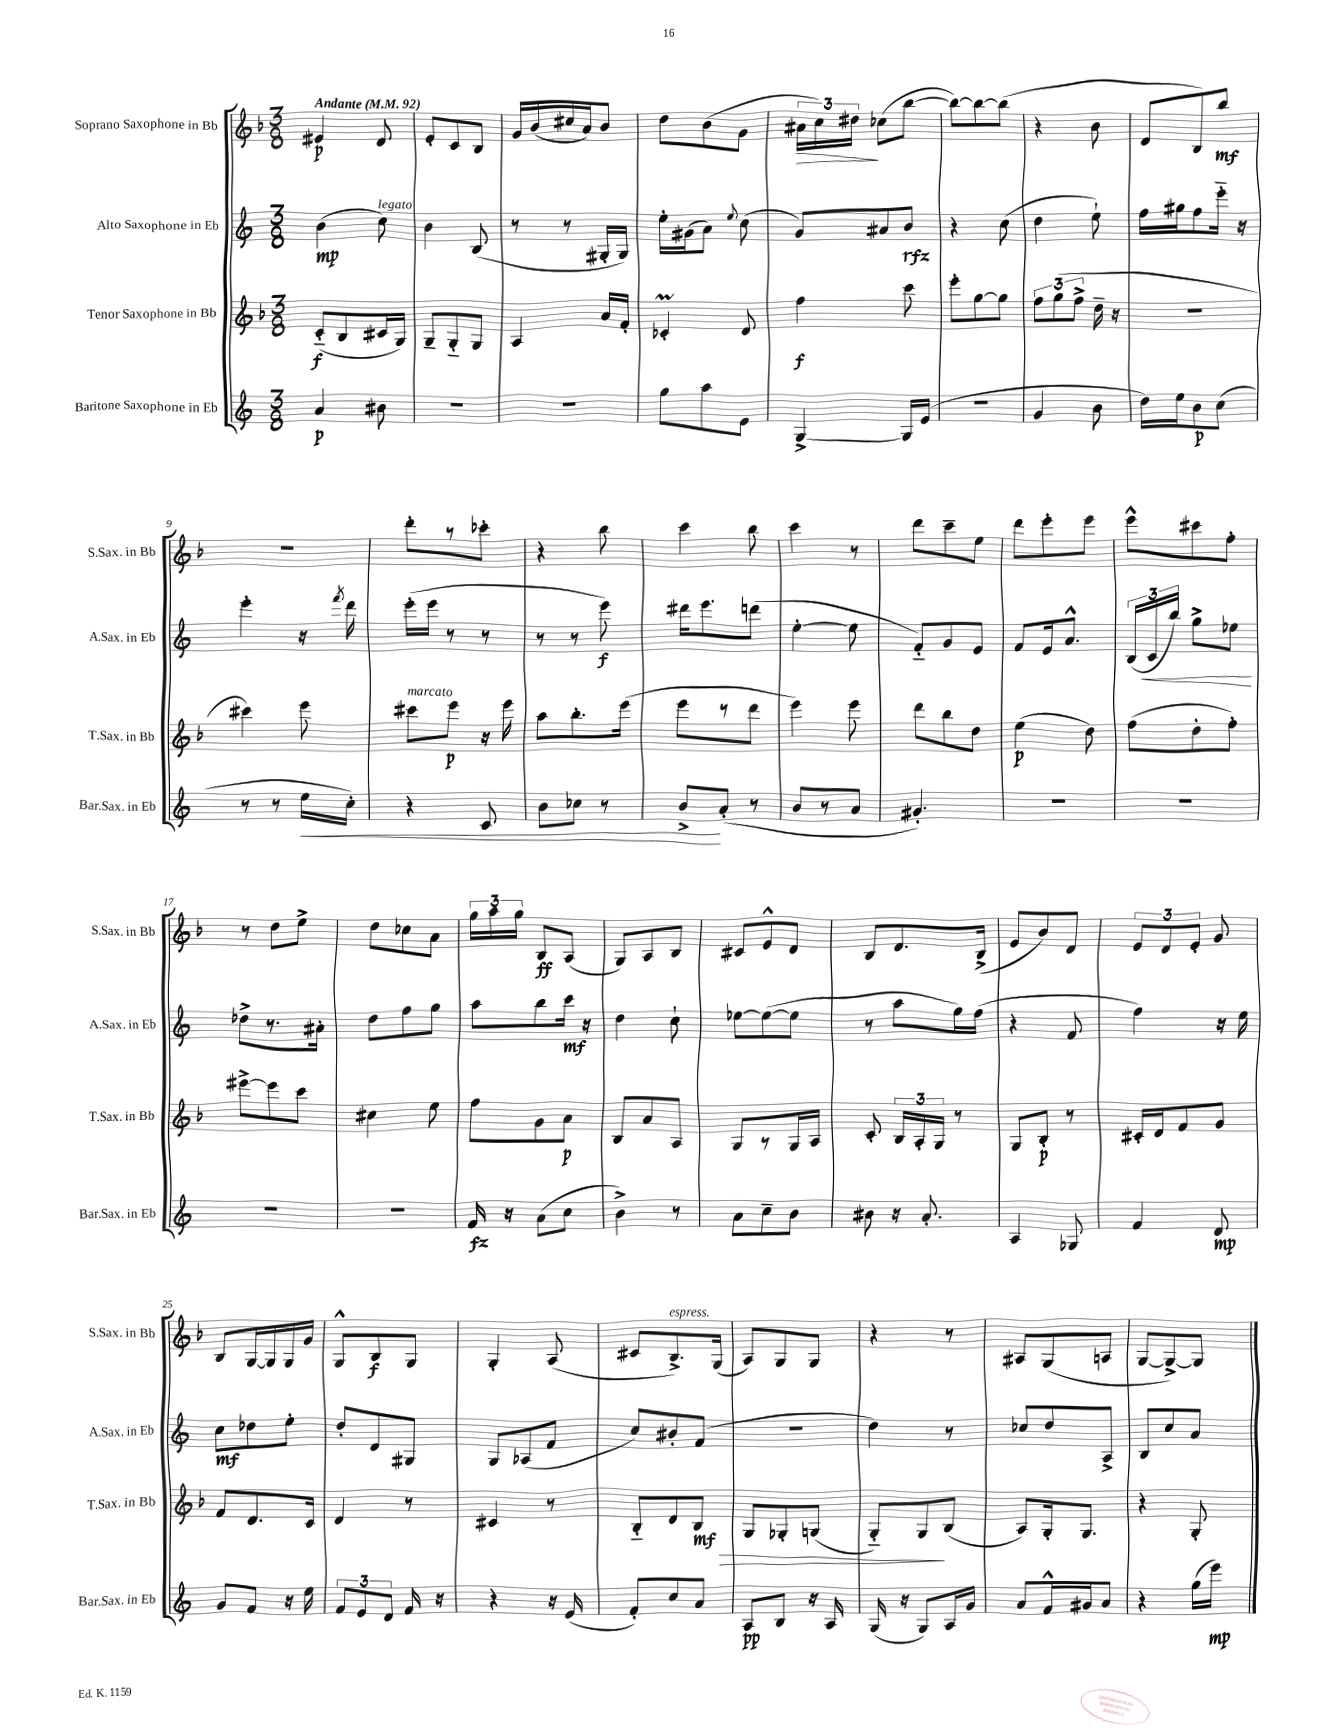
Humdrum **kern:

**kern	**kern	**kern	**kern
*staff4	*staff3	*staff2	*staff1
*clefG2	*clefG2	*clefG2	*clefG2
*k[]	*k[b-]	*k[]	*k[b-]
*M3/8	*M3/8	*M3/8	*M3/8
*MM92	*MM92	*MM92	*MM92
4a	(8c'~	(4b	4e#
.	8B-	.	.
8b#	16c#	8cc)	8d
.	16G)	.	.
=	=	=	=
4.r	8G~	4b	8e'
.	8G'~	.	8c
.	8G	(8B	8B-
=	=	=	=
4.r	4A	8r	16g
.	.	.	(16b-
.	.	8r	16cc#
.	.	.	16a)
.	16a	16G#'	8b-
.	16f'	16G#)	.
=	=	=	=
8gg	4c-'	16ee'	8dd
.	.	(16g#	.
8aa	.	8a)	(8b-
.	.	8qqee	.
8e	8d	(8cc	8g
=	=	=	=
[4G^	4ff	8g)	24a#
.	.	.	24cc)
.	.	.	24dd#
.	.	8a#	(8cc-
16G]	8ccc	8b	[8bb-
(16e	.	.	.
=	=	=	=
4.r	8eee'	4r	8bb-_)
.	[8gg	.	8bb-_
.	8gg]	(8cc	(8bb-]
=	=	=	=
4g	12ff	4dd	4r
.	(12gg	.	.
.	12ff^	.	.
8b	16dd~	8ee`)	8b-
.	16r	.	.
=	=	=	=
16dd)	4.r	16ff	8d
16ee	.	16gg#	.
8b	.	8ff	8B-)
(8cc	.	16eee'~	8bb-
.	.	16r	.
=	=	=	=
8r	4ccc#)	4eee'	4.r
8r	.	.	.
16ee	8eee	16r	.
.	.	8qfff	.
16cc')	.	16ddd	.
=	=	=	=
4r	8ccc#	(16eee'	8ddd'
.	.	16eee	.
.	8eee	8r	8r
8c	16r	8r	8ccc-'
.	16eee	.	.
=	=	=	=
8b	8aa	8r	4r
8cc-	8.bb-'	8r	.
8r	.	8eee)	8bb-
.	(16eee	.	.
=	=	=	=
8b^	8eee	16ddd#	4ccc
.	.	8.eee	.
(8a'	8r	.	.
8r	8ddd	(8ddd	8bb-
=	=	=	=
8b	4eee)	[4ee'	4ccc
8r	.	.	.
8a	8eee	8ee]	8r
=	=	=	=
4.g#')	8ddd	8f'~)	8ddd
.	8bb-	8g	8ccc~
.	8dd	8e	8ee
=	=	=	=
4.r	(4ee	8f	8ddd
.	.	16e	8eee'
.	.	8.a^^	.
.	8dd)	.	8eee
=	=	=	=
4.r	(8ff	(24B	8eee^^
.	.	24c	.
.	.	24bb)	.
.	8dd'	8gg^	8ccc#
.	8ff')	8ee-	8ff'
=	=	=	=
4.r	[8eee#^	8dd-^	8r
.	8eee#]	8.r	8dd
.	8ccc	.	8ee^
.	.	16a#'	.
=	=	=	=
4.r	4cc#	8dd	8dd
.	.	8ff	8cc-
.	8ee	8gg	8a
=	=	=	=
16f	8ff	8aa	24gg
.	.	.	24aa
16r	.	.	.
.	.	.	24gg
(8a	8g	8bb	8B-
8cc	8a	16ccc	(8A
.	.	16r	.
=	=	=	=
4b^)	8B-	4dd	8G)
.	8a	.	8A
8r	8A	8cc`	8B-
=	=	=	=
8a	8G	[8ee-	8c#
8cc~	8r	(8ee-_	8e^^
8b	16G	8ee-]	8d
.	16A	.	.
=	=	=	=
8b#	8c'	8r	8B-
16r	24B-	8aa	8.d
.	24A'	.	.
8.a'	.	.	.
.	24G	.	.
.	8r	16gg)	.
.	.	(16ff	(16B-^
=	=	=	=
4A	8G	4r	8e
.	8B-'	.	8b-)
8G-	8r	8f	8d
=	=	=	=
4f	16c#'	4ff)	12e
.	16d	.	.
.	.	.	12d
.	8f	.	.
.	.	.	12e'
8d	8g	16r	8g
.	.	16ee	.
=	=	=	=
8g	8f	8cc	8B-
8f	8.d	8dd-	[16G
.	.	.	16G]
16r	.	8ee'	16G
16ee	16c	.	16g
=	=	=	=
12f	4d	8dd'	8G^^
12e	.	.	.
.	.	8d	8B-
12d	.	.	.
16f	8r	8G#	8G
16r	.	.	.
=	=	=	=
4r	4c#	8G	4G'
.	.	(8A-	.
16r	8r	8f	(8A
(16e	.	.	.
=	=	=	=
8f')	8B-'~	8cc)	8c#
8cc	8d	8b#'	8.B-^)
8a	8B-	(8f	.
.	.	.	(16G
=	=	=	=
8A	8G	4.r	8A)
8B	8G-'	.	8G
16r	(8G	.	8G
16A	.	.	.
=	=	=	=
(16G	8G'~)	4dd)	4r
16r	.	.	.
8G)	8G	.	.
16A	(8B-	8r	8r
16g	.	.	.
=	=	=	=
8a	8A)	8cc-	8A#
16f^^	16G'	8dd	(8G
16g#	8.G	.	.
8a	.	8A^	8A
=	=	=	=
4r	4r	8B	[8G
.	.	8cc	8G^_)
(16gg	8G'	8a	8G]
16eee)	.	.	.
==	==	==	==
*-	*-	*-	*-
